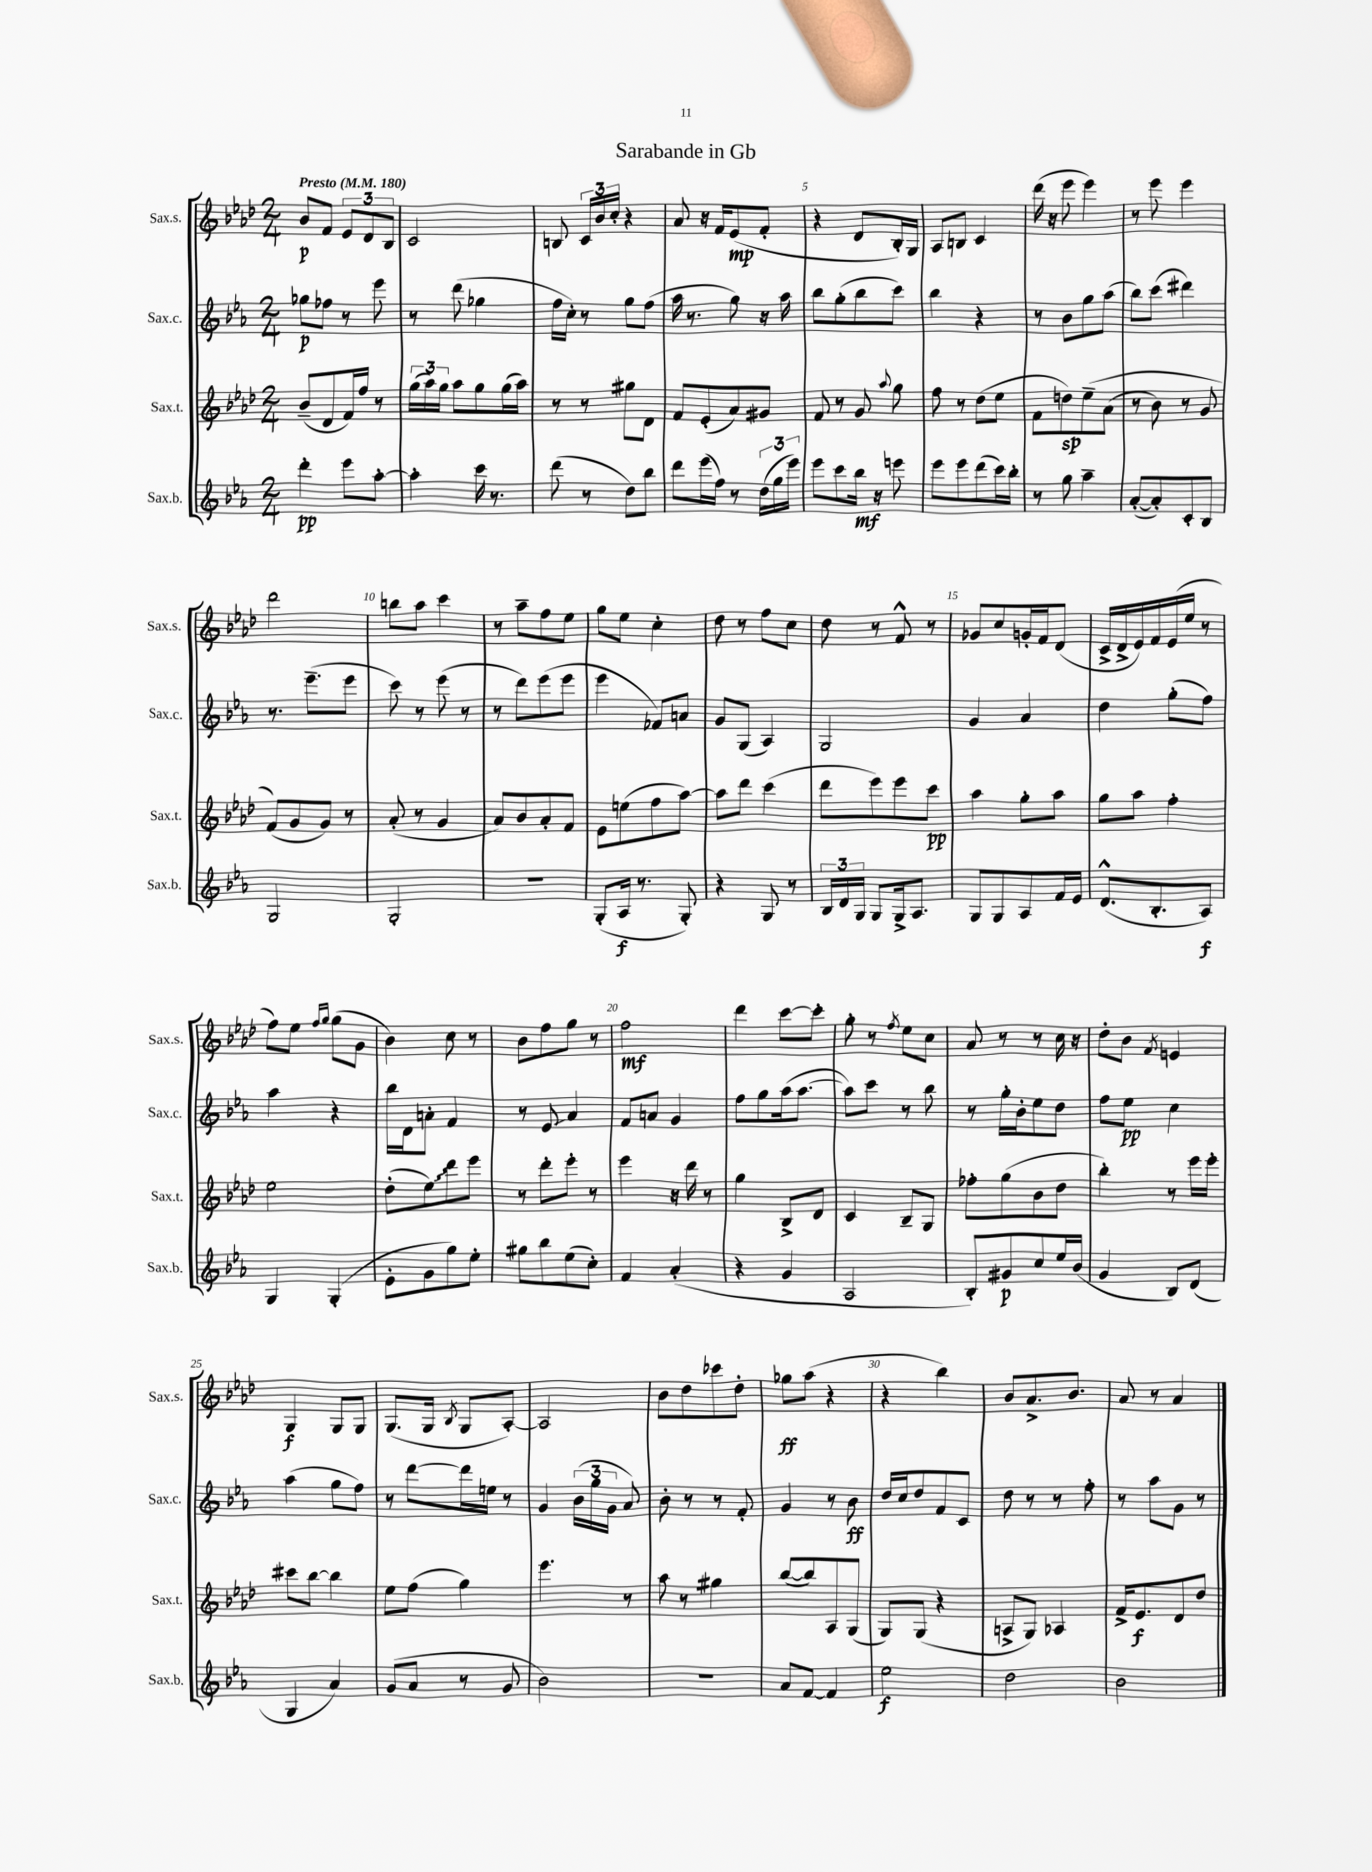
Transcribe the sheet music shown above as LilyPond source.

\header { title = "Sarabande in Gb" }
<<
\new StaffGroup <<
\new Staff = "s0" \with { instrumentName = "Sax.s." shortInstrumentName = "Sax.s." } {
    \clef treble \key aes \major \numericTimeSignature \time 2/4 \tempo "Presto" 4 = 180
    \autoBeamOff bes'8[\p f'8] \tuplet 3/2 { ees'8[ des'8 bes8] } |
    c'2 |
    b8 \tuplet 3/2 { c'16[ bes'16 c''16]-. } r4 |
    aes'8 r16 f'16[ ees'8\mp( f'8]-. |
    r4 des'8[ bes16-.) g16] |
    aes8[ b8] c'4 |
    des'''16( r16 ees'''8 ees'''4) |
    r8 ees'''8 ees'''4 |
    des'''2 |
    b''8[ aes''8] c'''4 |
    r8 aes''8[-- f''8 ees''8] |
    g''8[ ees''8] c''4-. |
    des''8 r8 f''8[ c''8] |
    des''8 r8 f'8-^ r8 |
    ges'8[ c''8 g'16-. f'16 des'8]( |
    c'16[-> des'16-> ees'16) f'16 ees'16( ees''16] r8 |
    f''8[) ees''8] \grace { f''16[ g''16] } g''8[( g'8] |
    bes'4) c''8 r8 |
    bes'8[ f''8 g''8] r8 |
    f''2\mf |
    des'''4 c'''8[~ c'''8]-. |
    g''8-. r8 \acciaccatura { f''8 } ees''8[ c''8] |
    aes'8 r8 r8 c''16 r16 |
    des''8[-. bes'8] \acciaccatura { f'8 } e'4 |
    g4\f g8[ g8] |
    g8.[( g16] \acciaccatura { bes8 } g8[ aes8]~-.) |
    aes2 |
    bes'8[ des''8 ces'''8 des''8]-. |
    ges''8[\ff aes''8]( r4 |
    r4 bes''4) |
    bes'8[ aes'8.-> bes'8.] |
    aes'8 r8 aes'4 \bar "|." |
}
\new Staff = "s1" \with { instrumentName = "Sax.c." shortInstrumentName = "Sax.c." } {
    \clef treble \key ees \major \numericTimeSignature \time 2/4
    \autoBeamOff ges''8[\p fes''8] r8 ees'''8 |
    r8 d'''8( ges''4 |
    f''16[ c''16]-.) r8 g''8[ f''8]( |
    aes''16 r8. g''8) r16 aes''16 |
    bes''8[ g''8-.( bes''8 c'''8]) |
    bes''4 r4 |
    r8 bes'8[ g''8 aes''8]( |
    bes''8[) c'''8]( dis'''4) |
    r8. ees'''8.[--( ees'''8] |
    c'''8) r8 ees'''8( r8 |
    r8 d'''8[) ees'''8( ees'''8] |
    ees'''4 fes'8[) a'8] |
    g'8[ g8]( aes4) |
    g2 |
    g'4 aes'4 |
    d''4 g''8[-.( f''8]) |
    aes''4 r4 |
    bes''16[ d'16 a'8]-. f'4 |
    r8 ees'8\glissando aes'4 |
    f'8[ a'8] g'4 |
    f''8[ g''8 aes''16( aes''8.]~ |
    aes''8[) c'''8] r8 bes''8 |
    r8 g''16[-. bes'16-. ees''8 d''8] |
    f''8[ ees''8]\pp c''4 |
    aes''4( g''8[ f''8]) |
    r8 d'''8[~ d'''16 e''16] r8 |
    g'4 \tuplet 3/2 { bes'16[( g''16 g'16] } aes'8) |
    bes'8-. r8 r8 f'8-. |
    g'4 r8 bes'8\ff |
    d''16[ c''16 d''8 f'8 c'8] |
    d''8 r8 r8 f''8-. |
    r8 aes''8[ g'8] r8 \bar "|." |
}
\new Staff = "s2" \with { instrumentName = "Sax.t." shortInstrumentName = "Sax.t." } {
    \clef treble \key aes \major \numericTimeSignature \time 2/4
    \autoBeamOff bes'8[--( des'8 f'16) f''16] r8 |
    \tuplet 3/2 { g''16[( aes''16) g''16] } aes''8[ g''8 g''16( aes''16]) |
    r8 r8 gis''8[ des'8] |
    f'8[ ees'8-.( aes'8) gis'8] |
    f'8 r8 g'8 \appoggiatura { aes''8 } g''8 |
    f''8 r8 des''8[( ees''8] |
    f'8[ d''8\sp) ees''8--\( aes'8]( |
    r8 bes'8) r8 g'8 |
    f'8[(\) g'8 g'8]) r8 |
    aes'8-.( r8 g'4 |
    aes'8[) bes'8 aes'8-. f'8] |
    ees'8[ e''8( f''8 aes''8]~) |
    aes''8[ des'''8] c'''4( |
    des'''8[ ees'''8) ees'''8 c'''8]\pp |
    aes''4 g''8[-. aes''8] |
    g''8[ aes''8] f''4-. |
    ees''2 |
    des''8[-.( \once \override Glissando.style = #'zigzag ees''8\glissando) des'''8 ees'''8] |
    r8 des'''8[-. ees'''8]-. r8 |
    ees'''4 r16 des'''16 r8 |
    g''4 bes8[-> des'8] |
    c'4 bes8[-- g8] |
    fes''8[-. g''8( bes'8 des''8] |
    bes''4-.) r8 ees'''16[ ees'''16]-. |
    cis'''8[ bes''8]~ bes''4 |
    ees''8[ f''8]( g''4) |
    ees'''4. r8 |
    aes''8 r8 gis''4 |
    bes''8[~( bes''8) aes8 g8]( |
    g8[) g8]( r4 |
    a8[-> g8]) aes4 |
    f'16[-> ees'8.\f des'8 des''8] \bar "|." |
}
\new Staff = "s3" \with { instrumentName = "Sax.b." shortInstrumentName = "Sax.b." } {
    \clef treble \key ees \major \numericTimeSignature \time 2/4
    \autoBeamOff d'''4-.\pp ees'''8[ aes''8]~-. |
    aes''4-. c'''16 r8. |
    d'''8( r8 d''8[) bes''8] |
    d'''8[ ees'''16( f''16]) r8 \tuplet 3/2 { d''16[( g''16 ees'''16]) } |
    ees'''8[ c'''8 bes''16]\mf r16 e'''8 |
    ees'''8[ ees'''8 d'''8( c'''16) bes''16]-. |
    r8 g''8 aes''4-- |
    aes'8[~-.( aes'8-.) c'8-. bes8] |
    g2 |
    g2-. |
    r2 |
    g8[-.( aes16]\f r8. g8-.) |
    r4 g8 r8 |
    \tuplet 3/2 { bes16[ d'16 g16] } g8[ g16-> aes8.] |
    g8[ g8 aes8 f'16 ees'16] |
    d'8.[-^( bes8.-. aes8]\f) |
    g4 g4-.( |
    ees'8[-. g'8 g''8) ees''8]-. |
    gis''8[ bes''8 ees''8( c''8]-.) |
    f'4 aes'4-.( |
    r4 g'4 |
    aes2 |
    bes8[-.) gis'8\p c''8 ees''16 bes'16]( |
    g'4 bes8[) d'8]( |
    g4 aes'4) |
    g'8[( aes'8] r8 g'8 |
    bes'2) |
    r2 |
    aes'8[ f'8]~ f'4 |
    ees''2\f |
    d''2 |
    bes'2 \bar "|." |
}
>>
>>
\layout { \context { \Score \override BarNumber.break-visibility = ##(#f #t #t) barNumberVisibility = #(every-nth-bar-number-visible 5) } }
